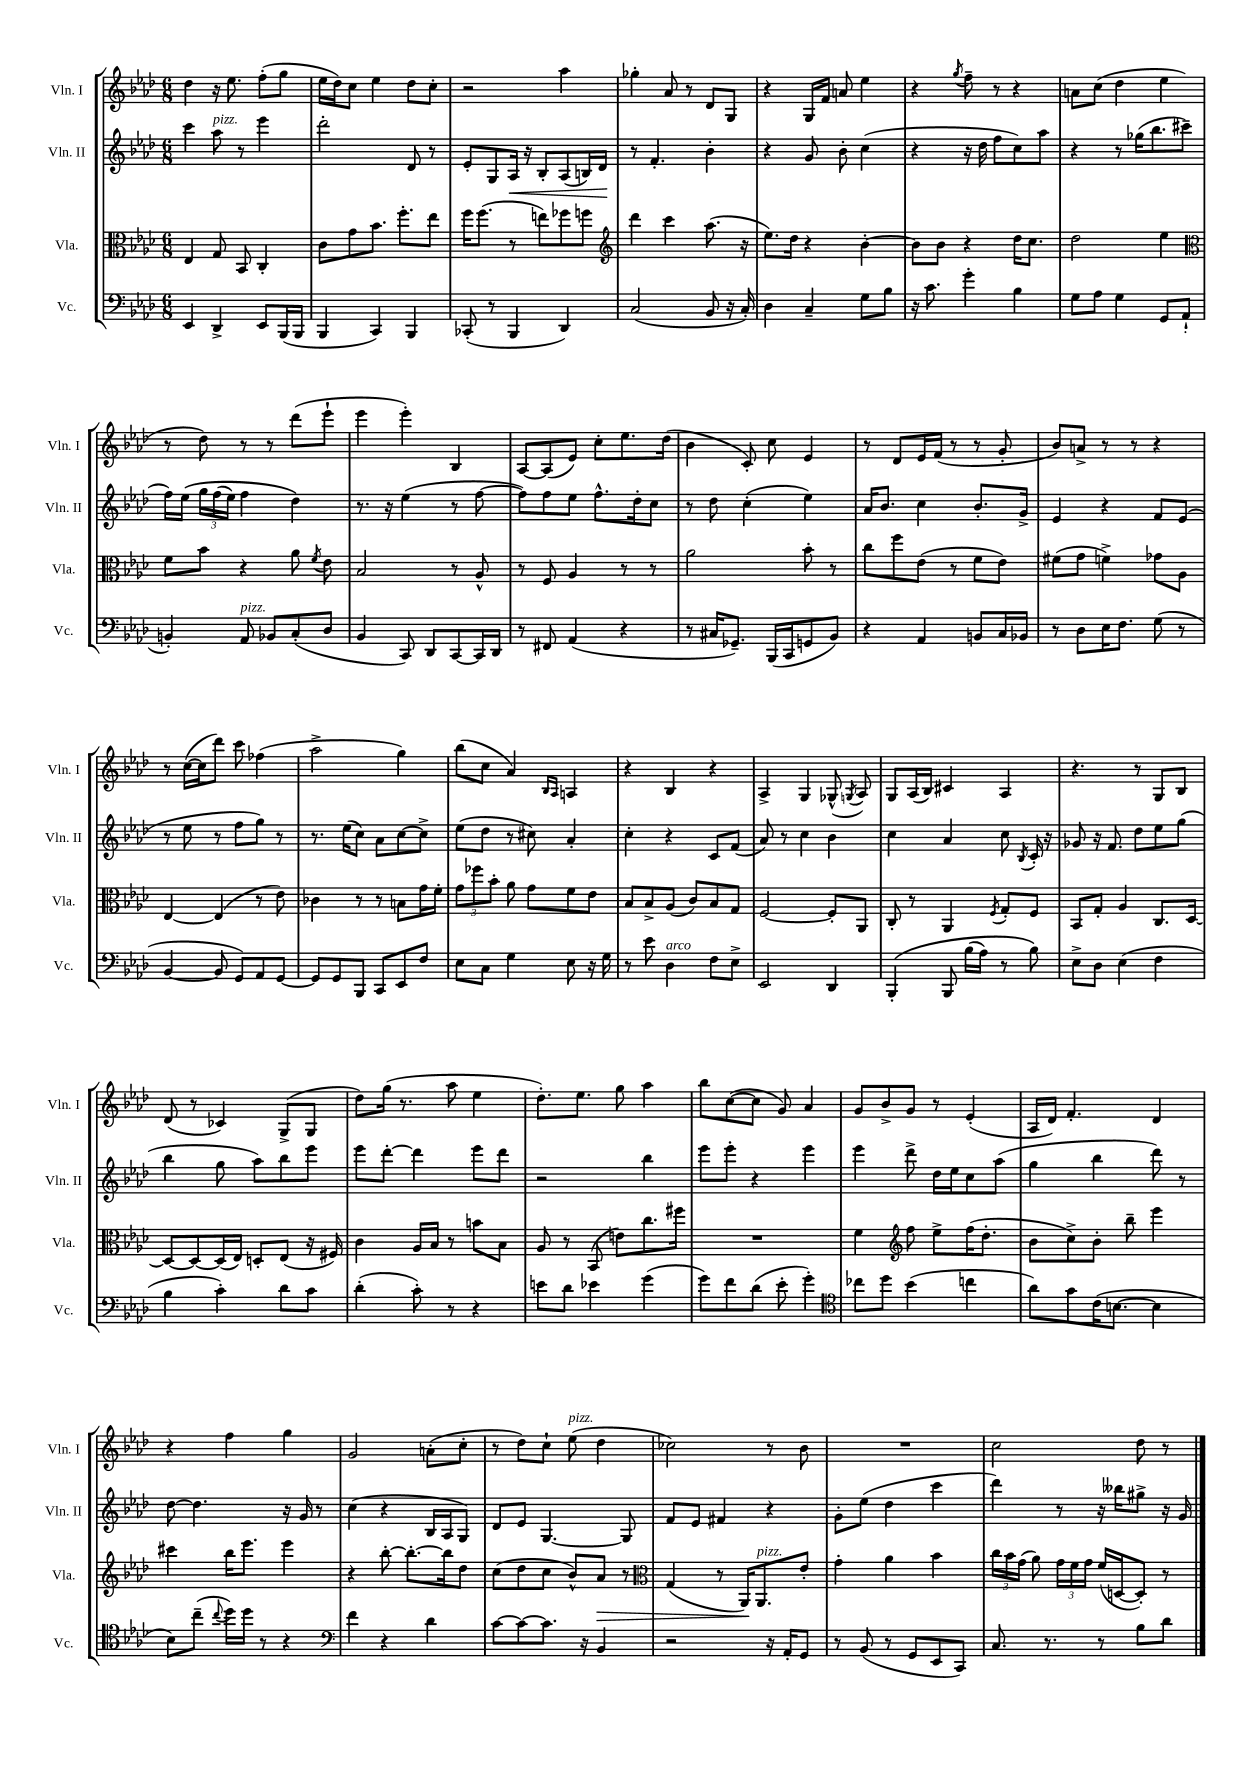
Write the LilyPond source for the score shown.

<<
\new StaffGroup <<
\new Staff = "s0" \with { instrumentName = "Vln. I" shortInstrumentName = "Vln. I" } {
    \clef treble \key aes \major \numericTimeSignature \time 6/8
    \autoBeamOff des''4 r16 ees''8. f''8[-.( g''8] |
    ees''16[ des''16) c''8] ees''4 des''8[ c''8]-. |
    r2 aes''4 |
    ges''4-. aes'8 r8 des'8[ g8] |
    r4 g16[ f'16] a'8 ees''4 |
    r4 \acciaccatura { g''8 } f''8-- r8 r4 |
    a'8[ c''8]( des''4 ees''4 |
    r8 des''8) r8 r8 des'''8[( ees'''8]-! |
    ees'''4 ees'''4-.) bes4 |
    aes8[~ aes8( ees'8]) c''8[-. ees''8. des''16]( |
    bes'4 c'8-.) c''8 ees'4 |
    r8 des'8[ ees'16 f'16]( r8 r8 g'8-. |
    bes'8[) a'8]-> r8 r8 r4 |
    r8 c''16[~( c''16 des'''8]) c'''8 fes''4( |
    aes''2-> g''4) |
    bes''8[( c''8] aes'4) \grace { bes16[ aes16] } a4 |
    r4 bes4 r4 |
    aes4-> g4 ges8-^( \acciaccatura { g8 } aes8) |
    g8[ aes16( bes16]) cis'4 aes4 |
    r4. r8 g8[ bes8] |
    des'8( r8 ces'4) g8[->( g8] |
    des''8[) g''16]( r8. aes''8 ees''4 |
    des''8.[-.) ees''8.] g''8 aes''4 |
    bes''8[ c''8~( c''8] g'8) aes'4 |
    g'8[ bes'8-> g'8] r8 ees'4-.( |
    aes16[ des'16]) f'4.-. des'4 |
    r4 f''4 g''4 |
    g'2 a'8[-.( c''8]-. |
    r8 des''8[) c''8]-! ees''8^\markup { \italic "pizz." }( des''4 |
    ces''2) r8 bes'8 |
    R2. |
    c''2 des''8 r8 \bar "|." |
}
\new Staff = "s1" \with { instrumentName = "Vln. II" shortInstrumentName = "Vln. II" } {
    \clef treble \key aes \major \numericTimeSignature \time 6/8
    \autoBeamOff c'''4 aes''8^\markup { \italic "pizz." } r8 ees'''4 |
    des'''2-. des'8 r8 |
    ees'8[-. g8 aes16]\< r16 bes8[-. aes8( b16) des'16]\! |
    r8 f'4.-. bes'4-. |
    r4 g'8 bes'8-. c''4( |
    r4 r16 des''16 f''8[ c''8) aes''8] |
    r4 r8 ges''16[( bes''8. cis'''8]-- |
    f''16[) ees''16]\( \tuplet 3/2 { g''16[ f''16( ees''16]) } f''4 des''4\) |
    r8. r16 ees''4( r8 f''8~ |
    f''8[) f''8 ees''8] f''8.[-^ des''16-. c''8] |
    r8 des''8 c''4-.( ees''4) |
    aes'16[ bes'8.] c''4 bes'8.[-. g'16]-> |
    ees'4 r4 f'8[ ees'8]( |
    r8 ees''8 r8 f''8[ g''8]) r8 |
    r8. ees''16[( c''8]) aes'8[ c''8~ c''8]-> |
    ees''8[( des''8] r8 cis''8) aes'4-. |
    c''4-. r4 c'8[ f'8]( |
    aes'8) r8 c''4 bes'4 |
    c''4 aes'4 c''8 \acciaccatura { bes8 } c'16-. r16 |
    ges'8 r16 f'8. des''8[ ees''8 g''8]( |
    bes''4 g''8 aes''8[) bes''8 ees'''8] |
    ees'''8[ des'''8]~-. des'''4 ees'''8[ des'''8] |
    r2 bes''4 |
    ees'''8[ ees'''8]-. r4 ees'''4 |
    ees'''4 des'''8-> des''16[ ees''16 c''8 aes''8]( |
    g''4 bes''4 des'''8) r8 |
    des''8~ des''4. r16 g'16 r8 |
    c''4( r4 bes16[ aes16 g8]) |
    des'8[ ees'8] g4.~ g8 |
    f'8[ ees'8] fis'4 r4 |
    g'8[-. ees''8]( des''4 c'''4 |
    des'''4) r8 r16 beses''16[ gis''8]-> r16 g'16 \bar "|." |
}
\new Staff = "s2" \with { instrumentName = "Vla." shortInstrumentName = "Vla." } {
    \clef alto \key aes \major \numericTimeSignature \time 6/8
    \autoBeamOff ees4 g8 bes,8 c4-. |
    c'8[ g'8 bes'8.] f''8.[-. ees''8] |
    f''16[ f''8.]( r8 e''8[) fes''8 f''8] |
    \clef treble des'''4 c'''4 aes''8.( r16 |
    ees''8.[) des''16] r4 bes'4~-. |
    bes'8[ bes'8] r4 des''16[ c''8.] |
    des''2 ees''4 |
    \clef alto f'8[ bes'8] r4 aes'8 \acciaccatura { f'8 } ees'8 |
    bes2 r8 aes8-^ |
    r8 f8 aes4 r8 r8 |
    aes'2 bes'8-. r8 |
    c''8[ f''8 ees'8]( r8 f'8[ ees'8]) |
    fis'8[( g'8] f'4->) ges'8[ aes8] |
    ees4~ ees4( r8 ees'8) |
    ces'4 r8 r8 b8[ g'16 f'16]-. |
    \tuplet 3/2 { g'8[ fes''8 bes'8]-. } aes'8 g'8[ f'8 ees'8] |
    bes8[ bes8-> aes8]( c'8[) bes8 g8] |
    f2~ f8[-. aes,8] |
    c8-. r8 aes,4 \acciaccatura { f8 } g8[-. f8] |
    bes,8[ g8]-. aes4 c8.[ des16]~ |
    des8[~ des8~ des16( ees16]) d8[-. ees8]( r16 fis16) |
    c'4 aes16[ bes16] r8 b'8[ bes8] |
    aes8 r8 bes,8( e'8[) c''8. fis''16] |
    R2. |
    f'4 \clef treble f''8 ees''8[-> f''16( des''8.]-. |
    bes'8[ c''8->) bes'8]-. bes''8-- ees'''4 |
    cis'''4 bes''16[ ees'''8.] ees'''4 |
    r4 bes''8~-. bes''8.[~-. bes''16 des''8] |
    c''8[( des''8 c''8] bes'8[-^) aes'8]\> r8 |
    \clef alto g4( r8 aes,16[\!) aes,8.^\markup { \italic "pizz." } ees'8]-. |
    g'4-. aes'4 bes'4 |
    \tuplet 3/2 { c''16[ bes'16 g'16]( } aes'8) \tuplet 3/2 { g'16[ f'16 g'16] } f'16[( d16~ d8]-.) r8 \bar "|." |
}
\new Staff = "s3" \with { instrumentName = "Vc." shortInstrumentName = "Vc." } {
    \clef bass \key aes \major \numericTimeSignature \time 6/8
    \autoBeamOff ees,4 des,4-> ees,8[ bes,,16( bes,,16] |
    bes,,4 c,4) bes,,4 |
    ces,8-.( r8 bes,,4 des,4) |
    c2( bes,8 r16 c16-.) |
    des4 c4-- g8[ bes8] |
    r16 c'8. g'4-. bes4 |
    g8[ aes8] g4 g,8[ aes,8]-!( |
    b,4-.) aes,8^\markup { \italic "pizz." } bes,8[ c8-.( des8] |
    bes,4 c,8) des,8[ c,8~ c,16 des,16] |
    r8 fis,8 aes,4( r4 |
    r8 cis16[ ges,8.]--) bes,,16[( c,16 g,8 bes,8]) |
    r4 aes,4 b,8[ c16 bes,16] |
    r8 des8[ ees16 f8.] g8( r8 |
    bes,4~ bes,8 g,8[) aes,8 g,8]~ |
    g,8[ g,8 bes,,8] c,8[ ees,8 f8] |
    ees8[ c8] g4 ees8 r16 g16 |
    r8 ees'8 des4^\markup { \italic "arco" } f8[ ees8]-> |
    ees,2 des,4 |
    bes,,4-.\( bes,,8 bes16[( aes16]) r8 bes8\) |
    ees8[-> des8] ees4( f4 |
    bes4 c'4-.) des'8[ c'8] |
    des'4-.( c'8-.) r8 r4 |
    e'8[ des'8] ees'4 g'4( |
    g'8[) f'8 des'8]( ees'8-. g'4-.) |
    \clef tenor ces''8[ des''8] bes'4( c''4 |
    aes'8[) g'8 c'16( b8.]~ b4 |
    bes8[) c''8]--( \appoggiatura { c''8 } des''16[) des''16] r8 r4 |
    \clef bass f'4 r4 des'4 |
    c'8[~ c'8~ c'8.] r16 bes,4 |
    r2 r16 aes,16[-. g,8] |
    r8 bes,8( r8 g,8[ ees,8 c,8]) |
    c8. r8. r8 bes8[ des'8] \bar "|." |
}
>>
>>
\layout { \context { \Score \remove "Bar_number_engraver" } }
